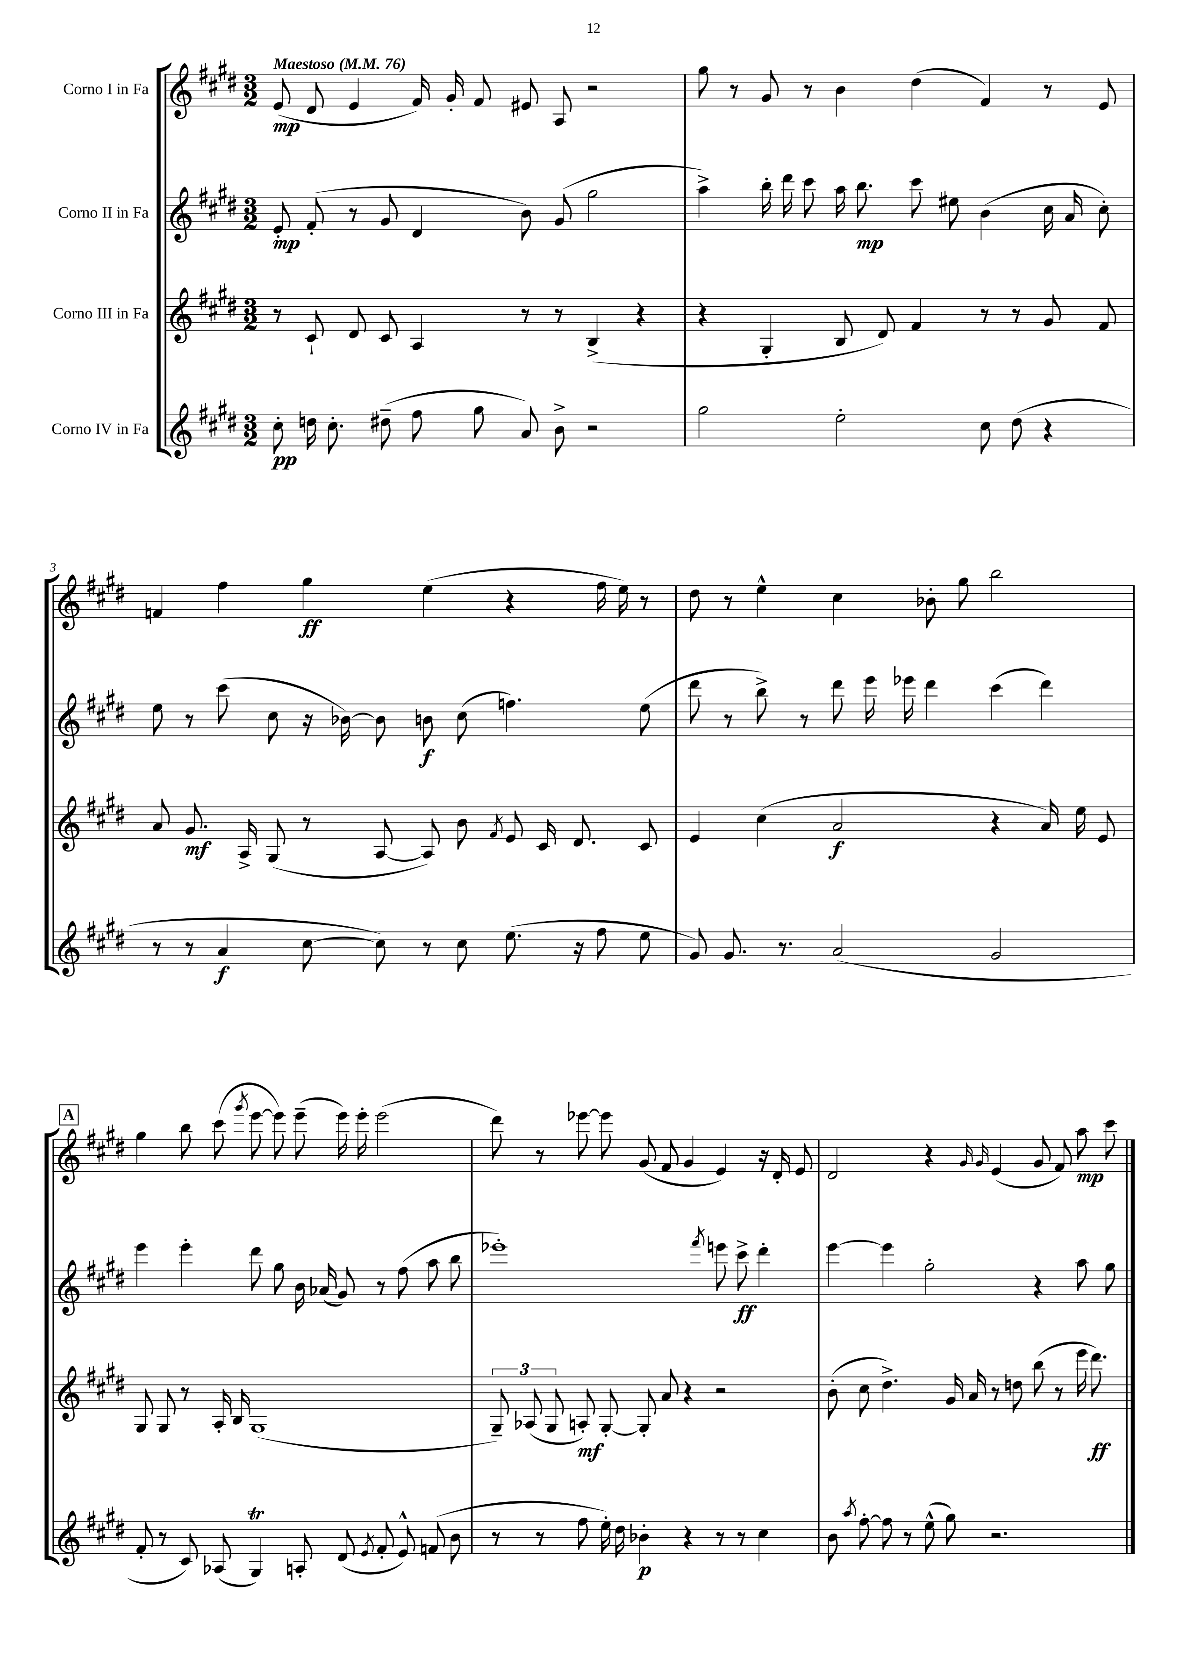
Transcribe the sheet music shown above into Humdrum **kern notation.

**kern	**kern	**kern	**kern
*staff4	*staff3	*staff2	*staff1
*clefG2	*clefG2	*clefG2	*clefG2
*k[f#c#g#d#]	*k[f#c#g#d#]	*k[f#c#g#d#]	*k[f#c#g#d#]
*M3/2	*M3/2	*M3/2	*M3/2
*MM76	*MM76	*MM76	*MM76
8cc#'	8r	8e'	(8e
16dd	8c#`	(8f#'	8d#
8.cc#'	.	.	.
.	8d#	8r	4e
(8dd#~	8c#	8g#	.
8ff#	4A	4d#	16f#)
.	.	.	16g#'
8gg#	.	.	8f#
8a)	8r	8b)	8e#
8b^	8r	(8g#	8A
2r	(4B^	2gg#	2r
.	4r	.	.
=	=	=	=
2gg#	4r	4aa^)	8gg#
.	.	.	8r
.	4G#'	16bb'	8g#
.	.	16ddd#	.
.	.	8ccc#	8r
2ee'	8B	16aa	4b
.	.	8.bb	.
.	8d#)	.	.
.	4f#	8ccc#	(4dd#
.	.	8ee#	.
8cc#	8r	(4b	4f#)
(8dd#	8r	.	.
4r	8g#	16cc#	8r
.	.	16a	.
.	8f#	8cc#')	8e
=	=	=	=
8r	8a	8ee	4f
8r	8.g#	8r	.
4a	.	(8ccc#	4ff#
.	16A^	.	.
.	(8G#	8cc#	.
[8cc#	8r	16r	4gg#
.	.	[16b-)	.
8cc#])	[8A	8b-]	.
8r	8A])	8b	(4ee
8cc#	8b	(8cc#	.
.	8qf#	.	.
(8.ee	8e	4.ff)	4r
.	16c#	.	.
16r	8.d#	.	.
8ff#	.	.	16ff#
.	.	.	16ee)
8ee	8c#	(8ee	8r
=	=	=	=
8g#)	4e	8ddd#	8dd#
8.g#	.	8r	8r
.	(4cc#	8bb^)	4ee^^
8.r	.	.	.
.	.	8r	.
(2a	2a	8ddd#	4cc#
.	.	16eee	.
.	.	16eee-	.
.	.	4ddd#	8b-'
.	.	.	8gg#
2g#	4r	(4ccc#	2bb
.	16a)	4ddd#)	.
.	16ee	.	.
.	8e	.	.
=	=	=	=
8f#'	8G#	4eee	4gg#
8r	8G#	.	.
8c#)	8r	4eee'	8bb
(8A-	16A'	.	(8ccc#
.	16B	.	.
.	.	.	8qggg#
4G#)	(1G#	8ddd#	[8eee
.	.	8gg#	8eee])
8A'	.	16b	(8eee~
.	.	(16a-	.
(8d#	.	8g#)	16eee)
.	.	.	16eee'
8qe	.	.	.
8f#'	.	8r	(2eee
8e^^)	.	(8ff#	.
(8f	.	8aa	.
8b	.	8bb	.
=	=	=	=
8r	12G#~)	1eee-')	8ddd#)
.	(12A-	.	.
8r	.	.	8r
.	12G#	.	.
8ff#	8A')	.	[8eee-
16ee')	[8G#'	.	8eee-]
16dd#	.	.	.
4b-'	8G#']	.	(8g#
.	8a	.	8f#
4r	4r	.	4g#
.	.	8qfff#	.
8r	2r	8eee	4e)
8r	.	8ccc#^	.
4cc#	.	4ddd#'	16r
.	.	.	16d#'
.	.	.	8e
=	=	=	=
8b	(8b'	[4eee	2d#
8qaa	.	.	.
[8ff#'	8cc#	.	.
8ff#]	4.dd#^)	4eee]	.
8r	.	.	.
(8ee^^	.	2gg#'	4r
8gg#)	16g#	.	.
.	16a	.	.
.	.	.	16qqg#
.	.	.	16qqg#
2.r	8r	.	(4e
.	8dd	.	.
.	(8bb	4r	8g#
.	8r	.	8f#)
.	16eee	8aa	8aa
.	8.ddd#)	.	.
.	.	8gg#	8ccc#
==	==	==	==
*-	*-	*-	*-
